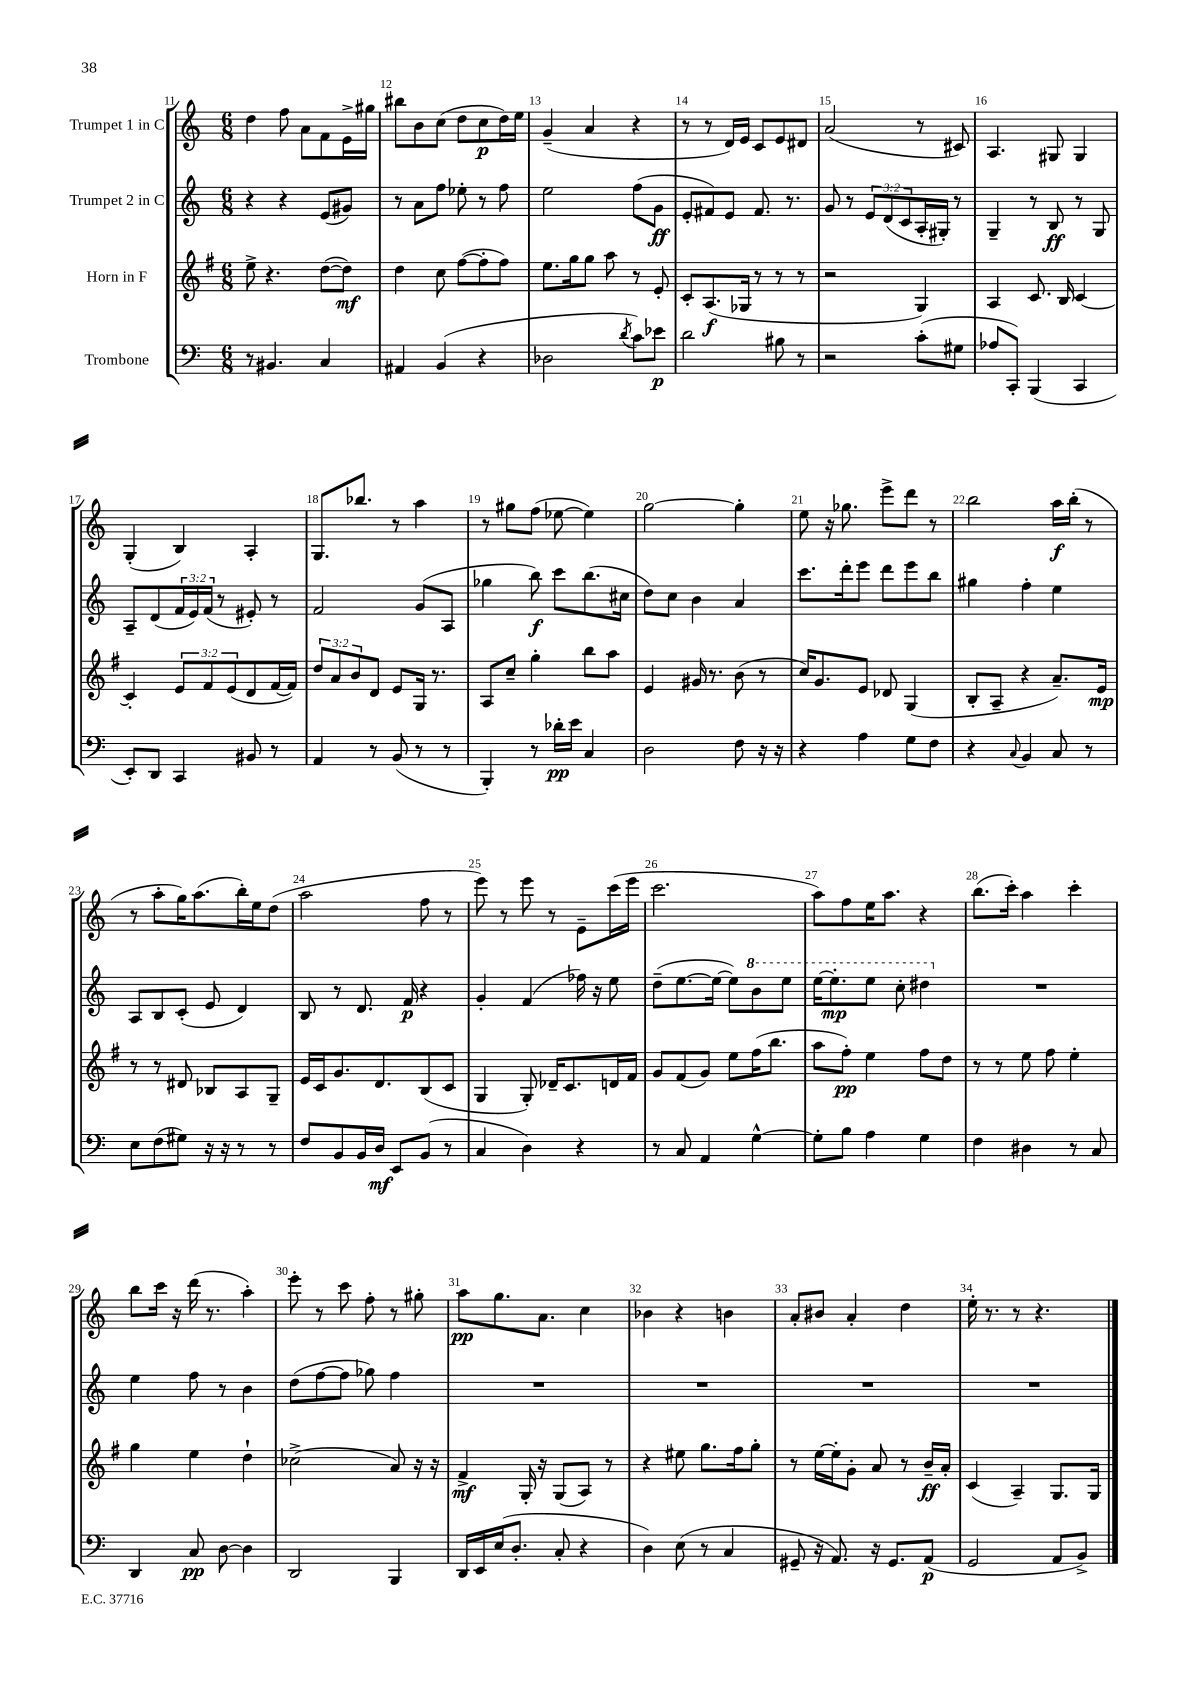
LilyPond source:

<<
\new StaffGroup <<
\new Staff = "s0" \with { instrumentName = "Trumpet 1 in C" } {
    \clef treble \key c \major \numericTimeSignature \time 6/8
    d''4 f''8 a'8 f'8 e'16-> gis''16 |
    bis''8 b'8 c''8( d''8 c''8\p d''16) e''16 |
    g'4--( a'4 r4 |
    r8 r8 d'16) e'16 c'8 e'8 dis'8 |
    a'2( r8 cis'8) |
    a4. gis8 gis4 |
    g4-.( b4) a4-. |
    g8. bes''8. r8 a''4 |
    r8 gis''8 f''8( ees''8~ ees''4) |
    g''2~ g''4-. |
    e''8 r16 ges''8. e'''8-> d'''8 r8 |
    b''2 a''16\f b''16-.( r8 |
    r8 a''8-. g''16) a''8.( b''16-.) e''16 d''8( |
    a''2 f''8 r8 |
    e'''8) r8 e'''8 r8 e'8-- c'''16( e'''16 |
    c'''2. |
    a''8) f''8 e''16 a''8. r4 |
    b''8.( c'''16-.) a''4 c'''4-. |
    b''8 c'''16 r16 d'''16( r8. a''4-.) |
    e'''8-. r8 c'''8 f''8-. r8 gis''8-. |
    a''8\pp g''8. a'8. c''4 |
    bes'4 r4 b'4 |
    a'8-. bis'8 a'4-. d''4 |
    e''16-. r8. r8 r4. \bar "|." |
}
\new Staff = "s1" \with { instrumentName = "Trumpet 2 in C" } {
    \clef treble \key c \major \numericTimeSignature \time 6/8 \override Staff.TupletNumber.text = #tuplet-number::calc-fraction-text
    r4 r4 e'8( gis'8) |
    r8 a'8 f''8 ees''8-. r8 f''8 |
    e''2 f''8( g'8\ff |
    e'8-. fis'8) e'8 fis'8. r8. |
    g'8 r8 \tuplet 3/2 { e'8 d'8( c'8 } a16-. gis16-.) r8 |
    g4-- r8 b8\ff r8 g8 |
    a8-- d'8( \tuplet 3/2 { f'16 e'16) f'16( } r8 eis'8-.) r8 |
    f'2 g'8( a8 |
    ges''4 b''8\f) c'''8 b''8.( cis''16 |
    d''8) c''8 b'4 a'4 |
    c'''8. d'''16-. e'''8 d'''8 e'''8 b''8 |
    gis''4 f''4-. e''4 |
    a8 b8 c'8-.( e'8 d'4) |
    b8 r8 d'8. f'16\p r4 |
    g'4-. f'4( fes''16) r16 e''8 |
    d''8--( e''8.~ e''16~ e''8) \ottava #1 b''8 e'''8 |
    e'''16~ e'''8.-.\mp e'''8 c'''8-. dis'''4 \ottava #0 |
    R2. |
    e''4 f''8 r8 b'4 |
    d''8( f''8~ f''8 ges''8) f''4 |
    R2. |
    R2. |
    R2. |
    R2. \bar "|." |
}
\new Staff = "s2" \with { instrumentName = "Horn in F" } {
    \clef treble \key g \major \numericTimeSignature \time 6/8 \override Staff.TupletNumber.text = #tuplet-number::calc-fraction-text
    e''8-> r4. d''8~( d''8\mf) |
    d''4 c''8 fis''8~( fis''8-. fis''8) |
    e''8. g''16 g''8 a''8 r8 e'8-. |
    c'8-. a8.\f( ges16 r8 r8 r8 |
    r2 g4) |
    a4 c'8. b16 c'4~ |
    c'4-. \tuplet 3/2 { e'8 fis'8 e'8( } d'8 fis'16~ fis'16) |
    \tuplet 3/2 { d''8 a'8 b'8 } d'8 e'8 g16 r8. |
    a8 c''8-- g''4-. b''8 a''8 |
    e'4 gis'16 r8. b'8( r8 |
    c''16) g'8. e'8 des'8 g4( |
    b8-. a8-- r4 a'8.--) e'16\mp |
    r8 r8 dis'8 bes8 a8 g8-- |
    e'16 c'16 g'8. d'8. b8( c'8 |
    g4 g8-.) des'16-- c'8. d'16 fis'16 |
    g'8 fis'8( g'8) e''8 fis''16( b''8. |
    a''8 fis''8-.\pp) e''4 fis''8 d''8 |
    r8 r8 e''8 fis''8 e''4-. |
    g''4 e''4 d''4-! |
    ces''2->( a'8) r16 r16 |
    fis'4->\mf g16-. r16 g8( a8) r8 |
    r4 eis''8 g''8. fis''16 g''8-. |
    r8 e''16~ e''16-. g'8-. a'8 r8 b'16--\ff a'16-. |
    c'4( a4--) g8. g16 \bar "|." |
}
\new Staff = "s3" \with { instrumentName = "Trombone" } {
    \clef bass \key c \major \numericTimeSignature \time 6/8
    r8 bis,4. c4 |
    ais,4 b,4( r4 |
    des2 \acciaccatura { d'8 } c'8) ees'8\p |
    d'2 bis8 r8 |
    r2 c'8-.( gis8 |
    aes8 c,8-.) b,,4( c,4 |
    e,8-.) d,8 c,4 bis,8 r8 |
    a,4 r8 b,8( r8 r8 |
    b,,4-.) r8 des'16-.\pp e'16 c4 |
    d2 f8 r16 r16 |
    r4 a4 g8 f8 |
    r4 \appoggiatura { c8 } b,4 c8 r8 |
    e8 f8( gis8) r16 r16 r8 r8 |
    f8 b,8 b,16 d16\mf e,8 b,8( r8 |
    c4 d4) r4 |
    r8 c8 a,4 g4~-^ |
    g8-. b8 a4 g4 |
    f4 dis4 r8 c8 |
    d,4 c8\pp d8~ d4 |
    d,2 b,,4 |
    d,16 e,16 e16( d8.-. c8-. r4 |
    d4) e8( r8 c4 |
    gis,8-- r16 a,8.) r16 gis,8. a,8\p( |
    g,2 a,8 b,8->) \bar "|." |
}
>>
>>
\layout { \context { \Score currentBarNumber = #11 \override BarNumber.break-visibility = ##(#f #t #t) barNumberVisibility = #all-bar-numbers-visible } }
